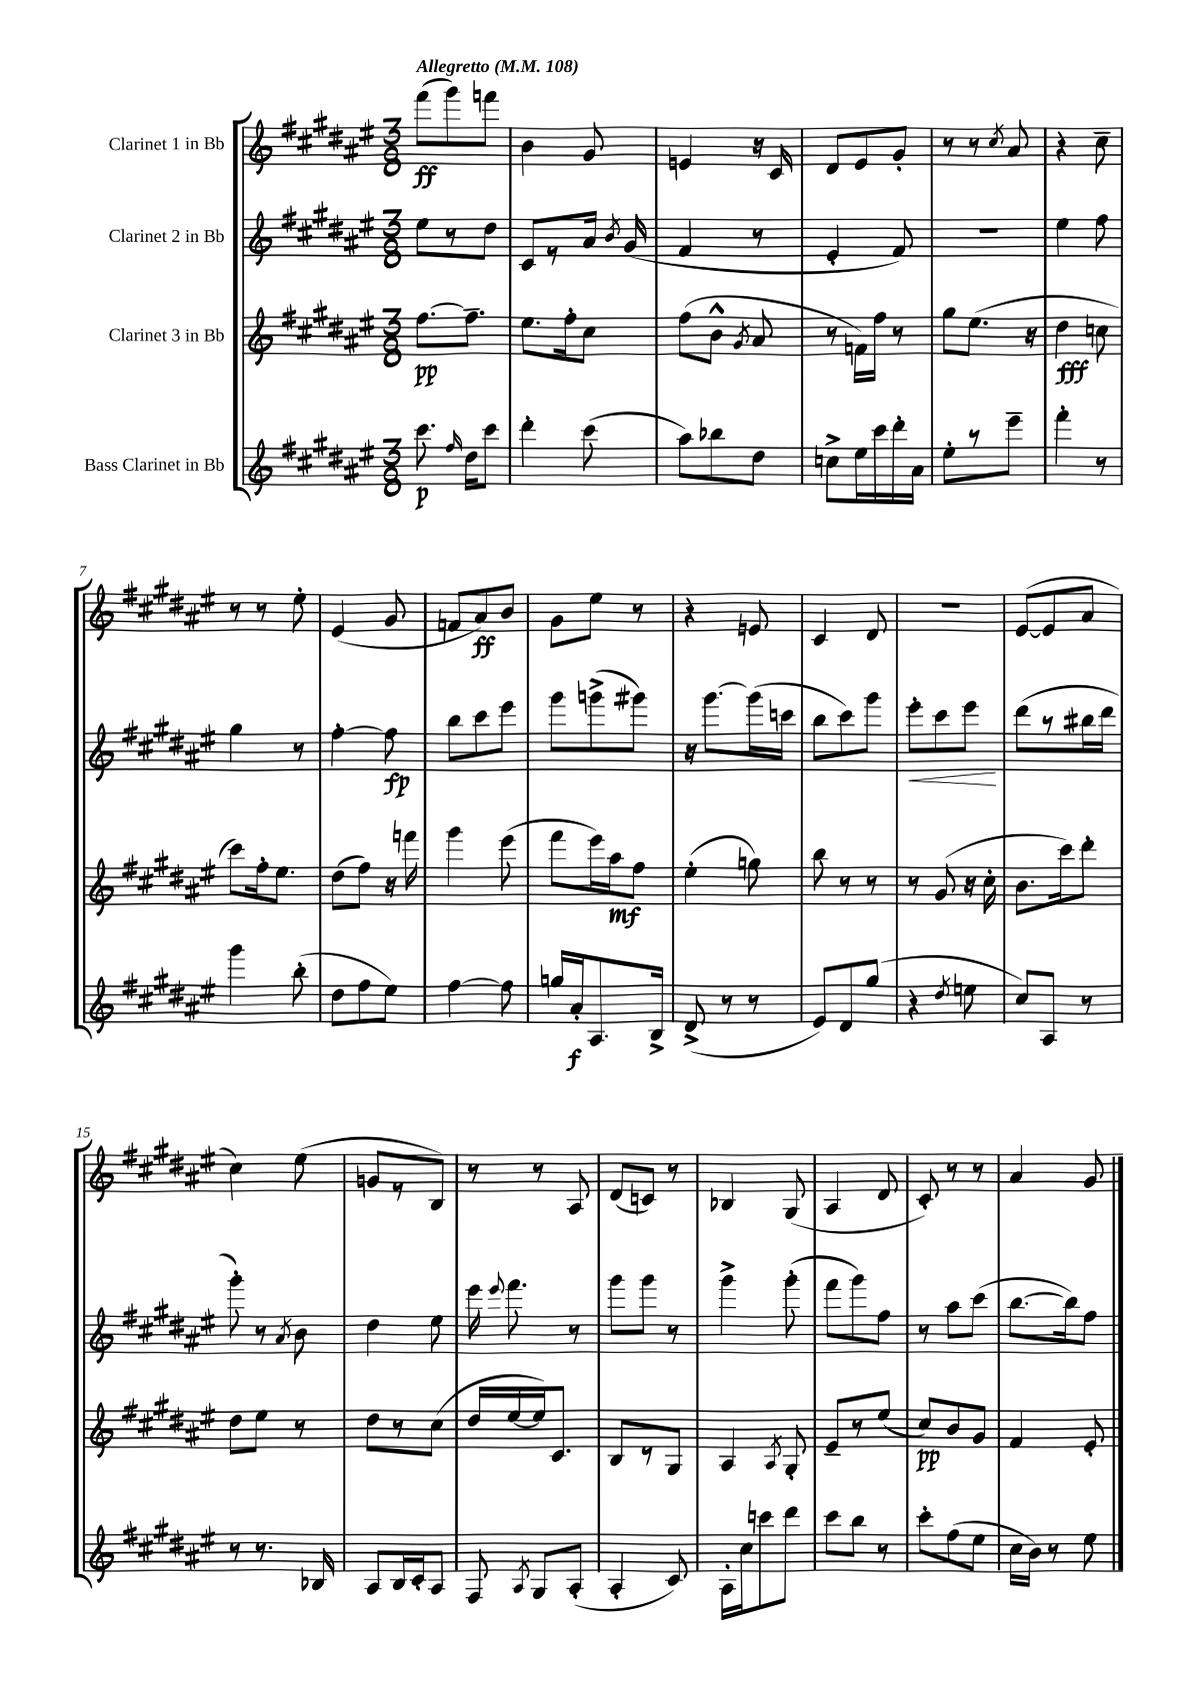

**kern	**kern	**kern	**kern
*staff4	*staff3	*staff2	*staff1
*clefG2	*clefG2	*clefG2	*clefG2
*k[f#c#g#d#a#e#]	*k[f#c#g#d#a#e#]	*k[f#c#g#d#a#e#]	*k[f#c#g#d#a#e#]
*M3/8	*M3/8	*M3/8	*M3/8
*MM108	*MM108	*MM108	*MM108
8.ccc#	[8.ff#	8ee#	(8fff#
.	.	8r	8ggg#)
16qqff#	.	.	.
16dd#	8.ff#~]	.	.
8ccc#	.	8dd#	8fff
=	=	=	=
4ddd#'	8.ee#	8c#	4b
.	.	8r	.
.	16ff#'	.	.
(8ccc#	8cc#	16a#	8g#
.	.	8qb	.
.	.	(16g#	.
=	=	=	=
8aa#)	(8ff#	4f#	4e
8bb-	8b^^	.	.
.	8qg#	.	.
8dd#	8a#	8r	16r
.	.	.	16c#
=	=	=	=
8cc^	8r	4e#'	8d#
16ee#	16f)	.	8e#
16ccc#	16ff#	.	.
16ddd#'	8r	8f#)	8g#'
16a#	.	.	.
=	=	=	=
8ee#'	8gg#	4.r	8r
8r	(8.ee#	.	8r
.	.	.	8qcc#
8eee#~	.	.	8a#
.	16r	.	.
=	=	=	=
4fff#'	4dd#	4ee#	4r
8r	8cc	8ff#	8cc#~
=	=	=	=
4ggg#	8ccc#)	4gg#	8r
.	16ff#'	.	8r
.	8.ee#	.	.
(8bb'	.	8r	8ee#'
=	=	=	=
8dd#	(8dd#	[4ff#'	(4e#
8ff#	8ff#)	.	.
8ee#)	16r	8ff#]	8g#
.	16fff	.	.
=	=	=	=
[4ff#	4ggg#	8bb	8f
.	.	8ccc#	8a#)
8ff#]	(8eee#	8eee#	8b
=	=	=	=
16gg	8fff#	8ggg#	8g#
16a#'	.	.	.
8.A#	16eee#)	(8ggg^	8ee#
.	16aa#	.	.
.	8ff#	8ggg#)	8r
16B^	.	.	.
=	=	=	=
(8d#^	(4ee#'	16r	4r
.	.	[8.ggg#	.
8r	.	.	.
8r	8gg)	(16ggg#]	8e
.	.	16ccc	.
=	=	=	=
8e#)	8bb	8bb	4c#
8d#	8r	8ccc#)	.
(8gg#	8r	8ggg#	8d#
=	=	=	=
4r	8r	8eee#'	4.r
.	(8g#	8ccc#	.
8qdd#	.	.	.
8ee	16r	8eee#	.
.	16cc#'	.	.
=	=	=	=
8cc#)	8.b	(8ddd#	([8e#
8A#	.	8r	8e#]
.	16ccc#)	.	.
8r	8ddd#'	16bb#	8a#
.	.	16ddd#	.
=	=	=	=
8r	8dd#	8ggg#')	4cc#)
8.r	8ee#	8r	.
.	.	8qa#	.
.	8r	8b	(8ee#
16B-	.	.	.
=	=	=	=
8A#	8dd#	4dd#	8g
16B	8r	.	8r
16c#'	.	.	.
8A#	(8cc#	8ee#	8B)
=	=	=	=
8F#	16dd#	16eee#	8r
.	.	8qqeee#	.
.	[16ee#	8.fff#	.
8qA#	.	.	.
8G#	16ee#])	.	8r
.	8.c#	.	.
(8A#'	.	8r	8A#
=	=	=	=
4A#'	8B	8ggg#	(8d#
.	8r	8ggg#	8c)
8c#)	8G#	8r	8r
=	=	=	=
16A#'	4A#	4ggg#^	4B-
16cc#	.	.	.
8ccc	.	.	.
.	8qA#	.	.
8ddd#	8G#'	(8ggg#'	(8G#
=	=	=	=
8ccc#	8e#~	8fff#	4A#
8bb	8r	8ggg#)	.
8r	(8ee#	8ff#	8d#
=	=	=	=
8ccc#'	8cc#)	8r	8c#')
(8ff#	8b	8aa#	8r
8ee#	8g#	(8ccc#	8r
=	=	=	=
16cc#	4f#	[8.bb	4a#
16b)	.	.	.
8r	.	.	.
.	.	16bb])	.
8ee#	8e#'	8ff#	8g#
==	==	==	==
*-	*-	*-	*-
